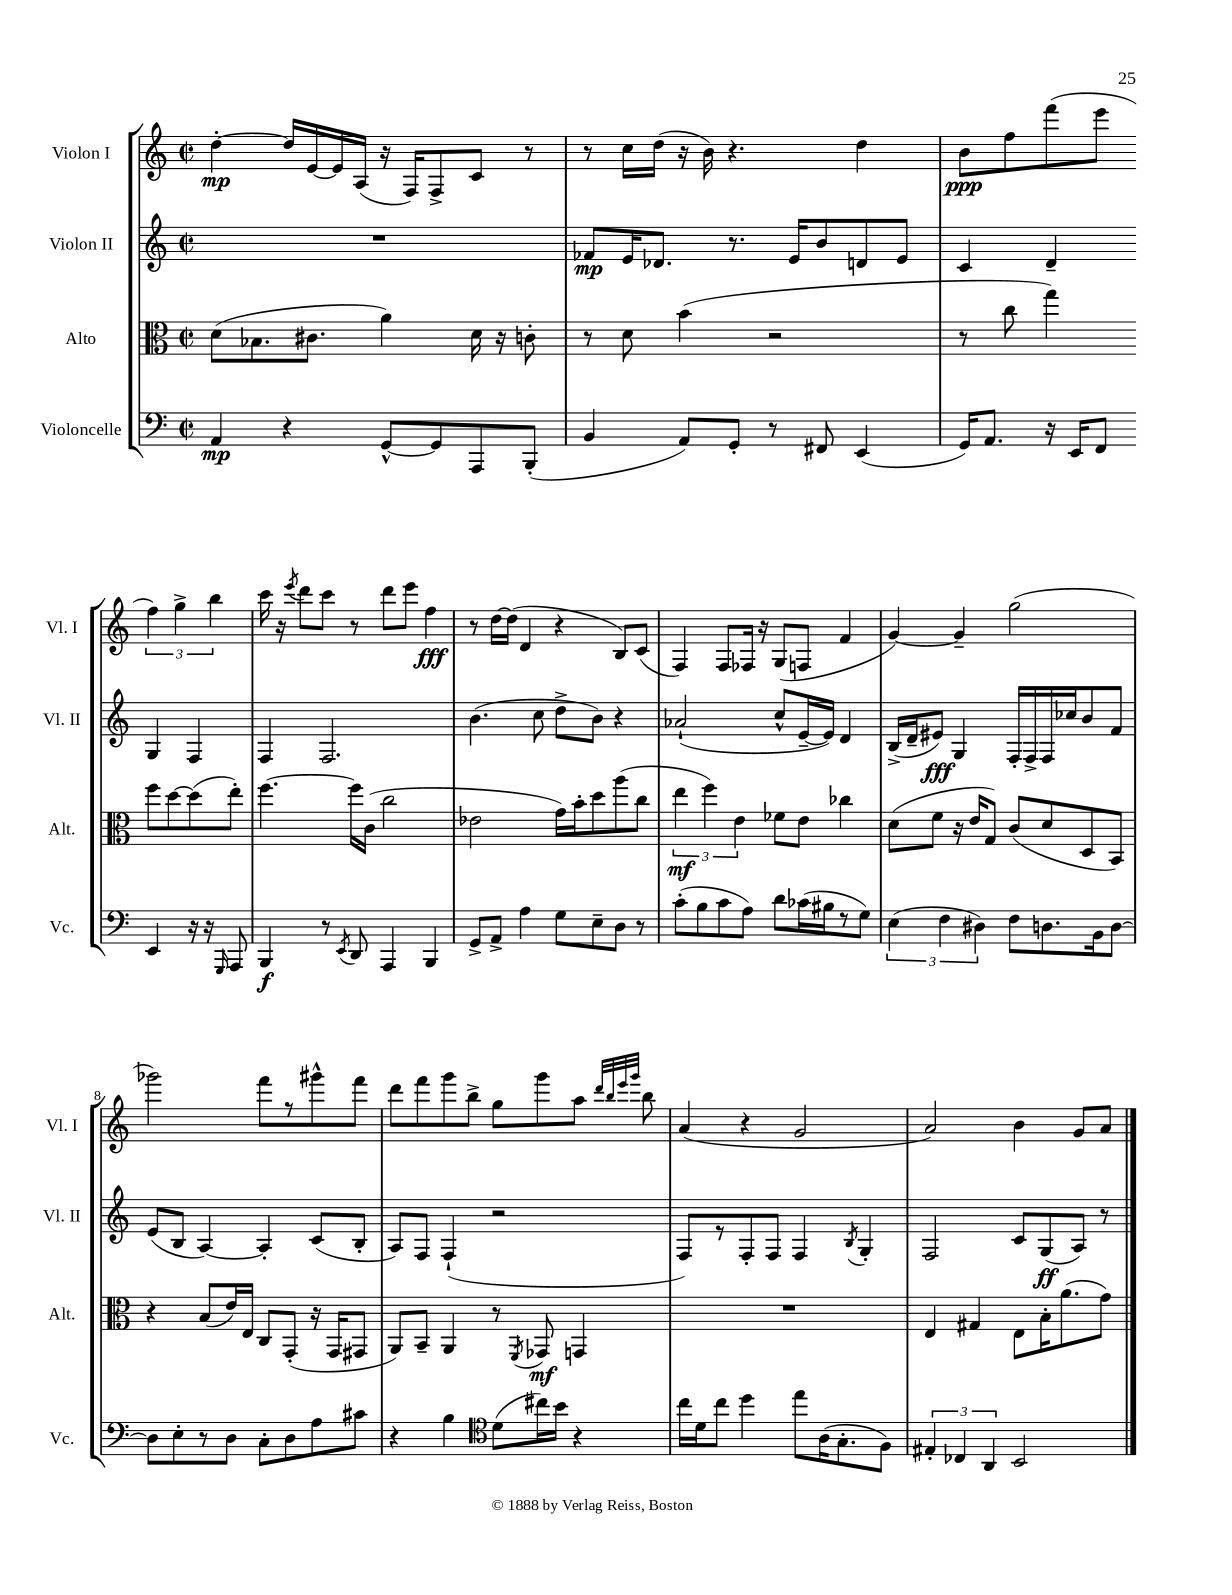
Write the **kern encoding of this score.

**kern	**kern	**kern	**kern
*staff4	*staff3	*staff2	*staff1
*clefF4	*clefC3	*clefG2	*clefG2
*k[]	*k[]	*k[]	*k[]
*M2/2	*M2/2	*M2/2	*M2/2
*met(c|)	*met(c|)	*met(c|)	*met(c|)
4AA	(8d	1r	[4dd'
.	8.B-	.	.
4r	.	.	16dd]
.	8.c#	.	[16e
.	.	.	16e]
.	.	.	(16A
[8GG^^	4a)	.	16r
.	.	.	16F)
8GG]	.	.	8F^
8AAA	16d	.	8c
.	16r	.	.
(8BBB'	8c'	.	8r
=	=	=	=
4BB	8r	8f-	8r
.	8d	16e	16cc
.	.	8.d-	(16dd
8AA)	(4b	.	16r
.	.	.	16b)
8GG'	.	8.r	4.r
8r	2r	.	.
.	.	16e	.
8FF#	.	8b	.
(4EE	.	8d	4dd
.	.	8e	.
=	=	=	=
16GG)	8r	4c	8b
8.AA	.	.	.
.	8cc	.	8ff
16r	4gg)	4d~	(8fff
16EE	.	.	.
8FF	.	.	8eee
4EE	8ff	4G	6ff)
.	[8dd	.	.
.	.	.	6gg^
16r	(8dd]	4F	.
16r	.	.	.
.	.	.	6bb
16qqGGG	.	.	.
8AAA	8ee')	.	.
=	=	=	=
4BBB	[4.ff	4F	16ccc
.	.	.	16r
.	.	.	8qeee
.	.	.	8ddd
8r	.	2.F	8ccc
8qEE	.	.	.
8DD	16ff]	.	8r
.	(16c	.	.
4AAA	2cc	.	8ddd
.	.	.	8eee
4BBB	.	.	4ff
=	=	=	=
8GG^	2e-	(4.b	8r
8AA^	.	.	[16dd
.	.	.	(16dd]
4A	.	.	4d
.	.	8cc	.
8G	16g)	8dd^	4r
.	16b'	.	.
8E~	8dd	8b)	.
8D	(8aa	4r	8B)
8r	8cc	.	(8c
=	=	=	=
(8c'	6ee	(2a-`	4F)
8B	.	.	.
.	6ff)	.	.
8c	.	.	8F
.	6e	.	.
8A)	.	.	16F-
.	.	.	16r
8d	8f-	8cc^^	(8G
(16c-	8e	[16e~	8F
16B#	.	16e])	.
8r	4cc-	4d	4f
8G)	.	.	.
=	=	=	=
(6E	(8d	(16B^	[4g)
.	.	16d~	.
.	8f	8e#)	.
6F	.	.	.
.	16r	4G	4g~]
.	16e	.	.
6D#)	.	.	.
.	8G)	.	.
8F	(8c	16F'	(2gg
.	.	16F^	.
8.D	8d	16F	.
.	.	16cc-	.
.	8D	8b	.
16BB	.	.	.
[8D	8BB)	8f	.
=	=	=	=
8D]	4r	(8e	2ggg-)
8E'	.	8B	.
8r	(8B	[4A)	.
8D	16e)	.	.
.	16E	.	.
8C'	8C	4A']	8fff
8D	(8GG'	.	8r
8A	16r	(8c	8ggg#^^
.	16GG	.	.
8c#	8GG#	8B'	8fff
=	=	=	=
4r	8AA)	8A)	8ddd
.	8BB~	8F	8fff
4B	4AA	(4F`	8ggg
.	.	.	8bb^
*clefC4	*	*	*
(8d	8r	2r	8gg
.	8qFF	.	.
16cc#)	8GG-	.	8ggg
16b	.	.	.
4r	4GG	.	8aa
.	.	.	32qqddd
.	.	.	32qqbb
.	.	.	32qqeee
.	.	.	32qqggg
.	.	.	8bb
=	=	=	=
16cc	1r	8F)	(4a
16d	.	.	.
8cc	.	8r	.
4dd	.	8F'	4r
.	.	8F	.
8ee	.	4F	2g
(16A	.	.	.
8.G'	.	.	.
.	.	8qB	.
.	.	4G'	.
8F)	.	.	.
=	=	=	=
6E#'	4E	2F	2a)
6C-	.	.	.
.	4G#	.	.
6AA	.	.	.
2BB	8E	8c	4b
.	16B'	(8G	.
.	(8.a	.	.
.	.	8A)	8g
.	8g)	8r	8a
==	==	==	==
*-	*-	*-	*-
